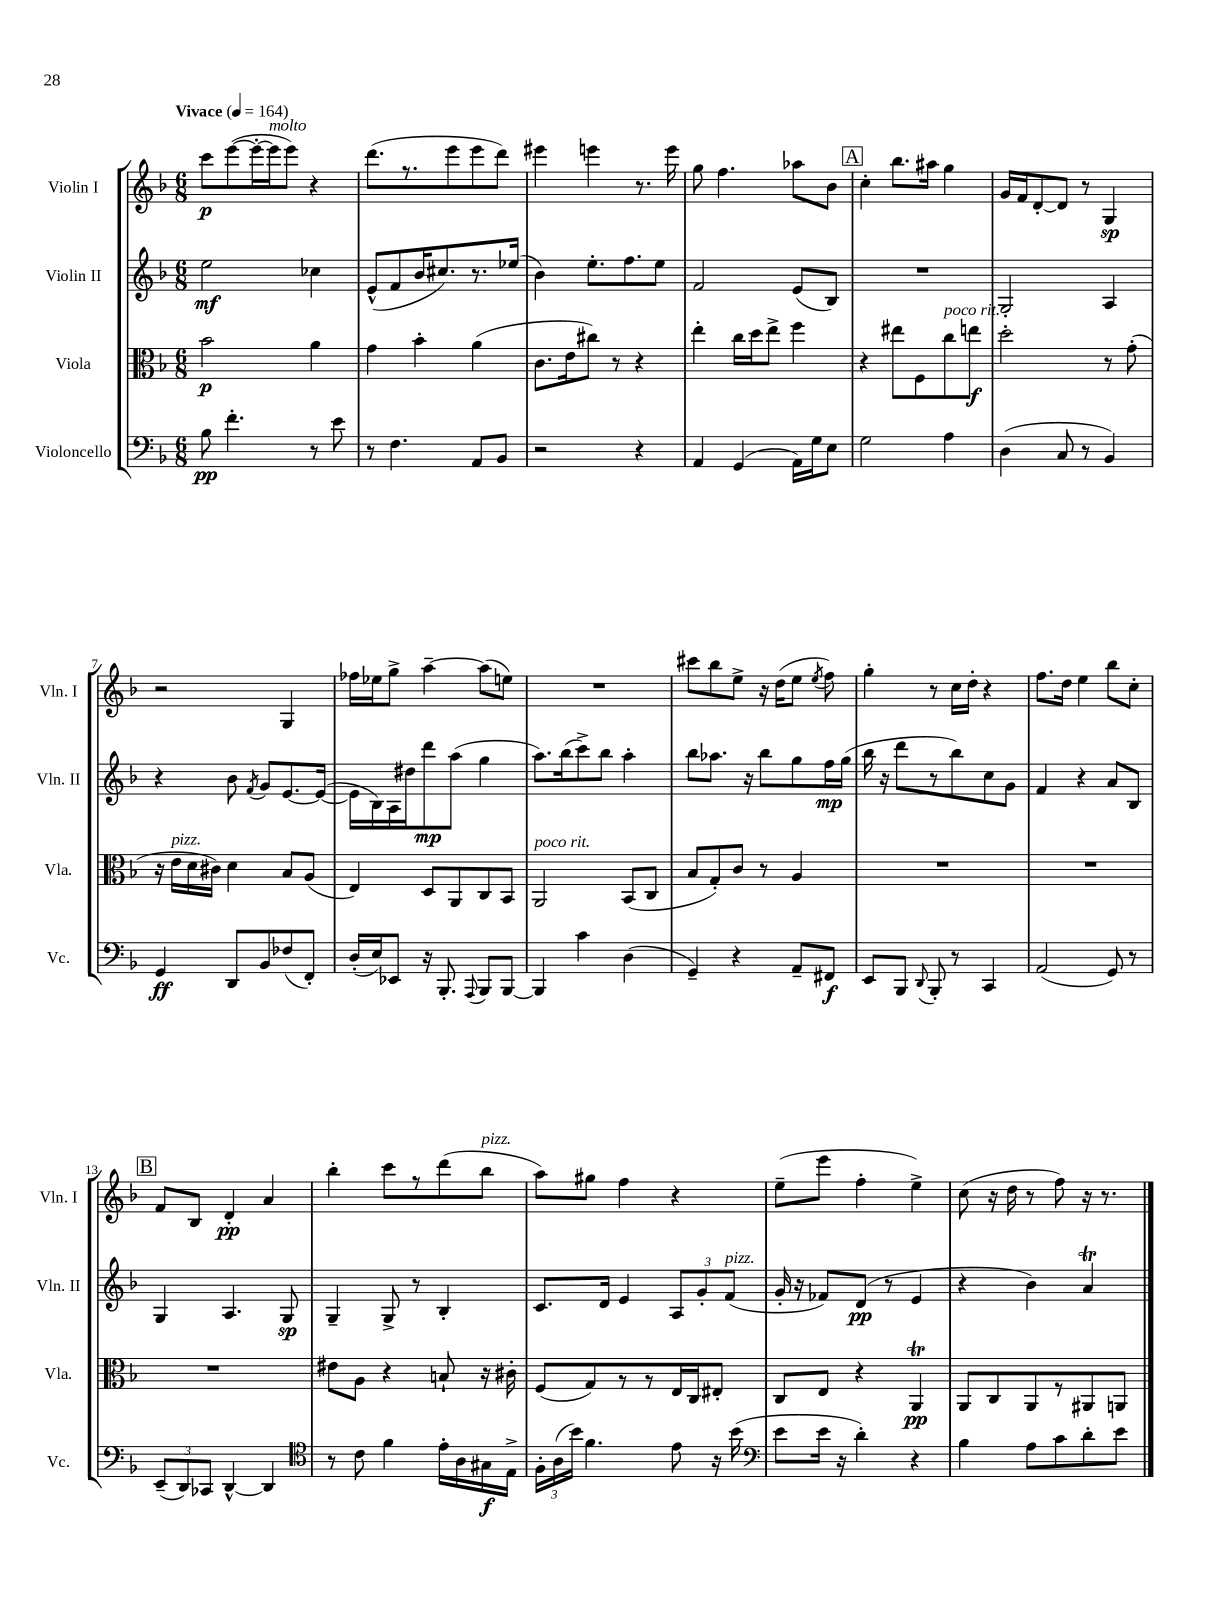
<<
\new StaffGroup <<
\new Staff = "s0" \with { instrumentName = "Violin I" shortInstrumentName = "Vln. I" } {
    \clef treble \key f \major \numericTimeSignature \time 6/8 \tempo "Vivace" 4 = 164
    \autoBeamOff c'''8[\p e'''8~( e'''16~-. e'''16^\markup { \italic "molto" } e'''8]) r4 |
    d'''8.[( r8. e'''8 e'''8 d'''8]) |
    eis'''4 e'''4 r8. e'''16 |
    g''8 f''4. aes''8[ bes'8] |
    \mark \markup { \box "A" } c''4-. bes''8.[ ais''16] g''4 |
    g'16[ f'16 d'8~-. d'8] r8 g4\sp |
    r2 g4 |
    fes''16[ ees''16 g''8]-> a''4~-- a''8[( e''8]) |
    R2. |
    cis'''8[ bes''8 e''8]-> r16 d''16[( e''8] \acciaccatura { e''8 } f''8) |
    g''4-. r8 c''16[ d''16]-. r4 |
    f''8.[ d''16] e''4 bes''8[ c''8]-. |
    \mark \markup { \box "B" } f'8[ bes8] d'4-.\pp a'4 |
    bes''4-. c'''8[ r8 d'''8( bes''8]^\markup { \italic "pizz." } |
    a''8[) gis''8] f''4 r4 |
    e''8[--( e'''8] f''4-. e''4->) |
    c''8( r16 d''16 r8 f''8) r16 r8. \bar "|." |
}
\new Staff = "s1" \with { instrumentName = "Violin II" shortInstrumentName = "Vln. II" } {
    \clef treble \key f \major \numericTimeSignature \time 6/8
    \autoBeamOff e''2\mf ces''4 |
    e'8[-^( f'8 bes'16 cis''8.) r8. ees''16]( |
    bes'4) e''8.[-. f''8. e''8] |
    f'2 e'8[( bes8]) |
    \mark \markup { \box "A" } R2. |
    g2-. a4 |
    r4 bes'8 \acciaccatura { f'8 } g'8[ e'8.~ e'16]~( |
    e'16[ bes16) a16 dis''16 d'''8\mp a''8]( g''4 |
    a''8.[) bes''16( c'''8->) bes''8] a''4-. |
    bes''8[ aes''8.] r16 bes''8[ g''8 f''16\mp g''16]( |
    bes''16 r16 d'''8[ r8 bes''8) c''8 g'8] |
    f'4 r4 a'8[ bes8] |
    \mark \markup { \box "B" } g4 a4. g8\sp |
    g4-- g8-> r8 bes4-. |
    c'8.[ d'16] e'4 \tuplet 3/2 { a8[ g'8-. f'8]^\markup { \italic "pizz." }( } |
    g'16-. r16 fes'8[) d'8]\pp( r8 e'4 |
    r4 bes'4) a'4\trill \bar "|." |
}
\new Staff = "s2" \with { instrumentName = "Viola" shortInstrumentName = "Vla." } {
    \clef alto \key f \major \numericTimeSignature \time 6/8
    \autoBeamOff bes'2\p a'4 |
    g'4 bes'4-. a'4( |
    c'8.[ e'16 cis''8]) r8 r4 |
    e''4-. c''16[ d''16 e''8]-> f''4 |
    \mark \markup { \box "A" } r4 eis''8[ f8 c''8^\markup { \italic "poco rit." } e''8]\f |
    d''2-. r8 g'8-.( |
    r16 e'16[^\markup { \italic "pizz." } d'16 cis'16]) d'4 bes8[ a8]( |
    e4) d8[ a,8 c8 bes,8] |
    a,2^\markup { \italic "poco rit." } bes,8[( c8] |
    bes8[ g8-.) c'8] r8 a4 |
    R2. |
    R2. |
    \mark \markup { \box "B" } R2. |
    eis'8[ a8] r4 b8-! r16 cis'16-. |
    f8[( g8) r8 r8 e16 c16 eis8]-. |
    c8[ e8] r4 a,4\trill\pp |
    a,8[ c8 a,8 r8 ais,8 a,8] \bar "|." |
}
\new Staff = "s3" \with { instrumentName = "Violoncello" shortInstrumentName = "Vc." } {
    \clef bass \key f \major \numericTimeSignature \time 6/8
    \autoBeamOff bes8\pp f'4.-. r8 e'8 |
    r8 f4. a,8[ bes,8] |
    r2 r4 |
    a,4 g,4( a,16[) g16 e8] |
    \mark \markup { \box "A" } g2 a4 |
    d4( c8 r8 bes,4) |
    g,4\ff d,8[ bes,8 fes8( f,8]-.) |
    d16[-.( e16) ees,8] r16 bes,,8.-. \appoggiatura { a,,8 } bes,,8[ bes,,8]~ |
    bes,,4 c'4 d4( |
    g,4--) r4 a,8[-- fis,8]\f |
    e,8[ bes,,8] \appoggiatura { d,8 } bes,,8-. r8 c,4 |
    a,2( g,8) r8 |
    \mark \markup { \box "B" } \tuplet 3/2 { e,8[--( d,8) ces,8] } d,4~-^ d,4 |
    \clef tenor r8 c'8 f'4 e'16[-. a16 gis16\f e16]-> |
    \tuplet 3/2 { f16[-. a16( bes'16]) } f'4. e'8 r16 bes'16( |
    \clef bass e'8[ e'16] r16 d'4-.) r4 |
    bes4 a8[ c'8 d'8-. e'8] \bar "|." |
}
>>
>>
